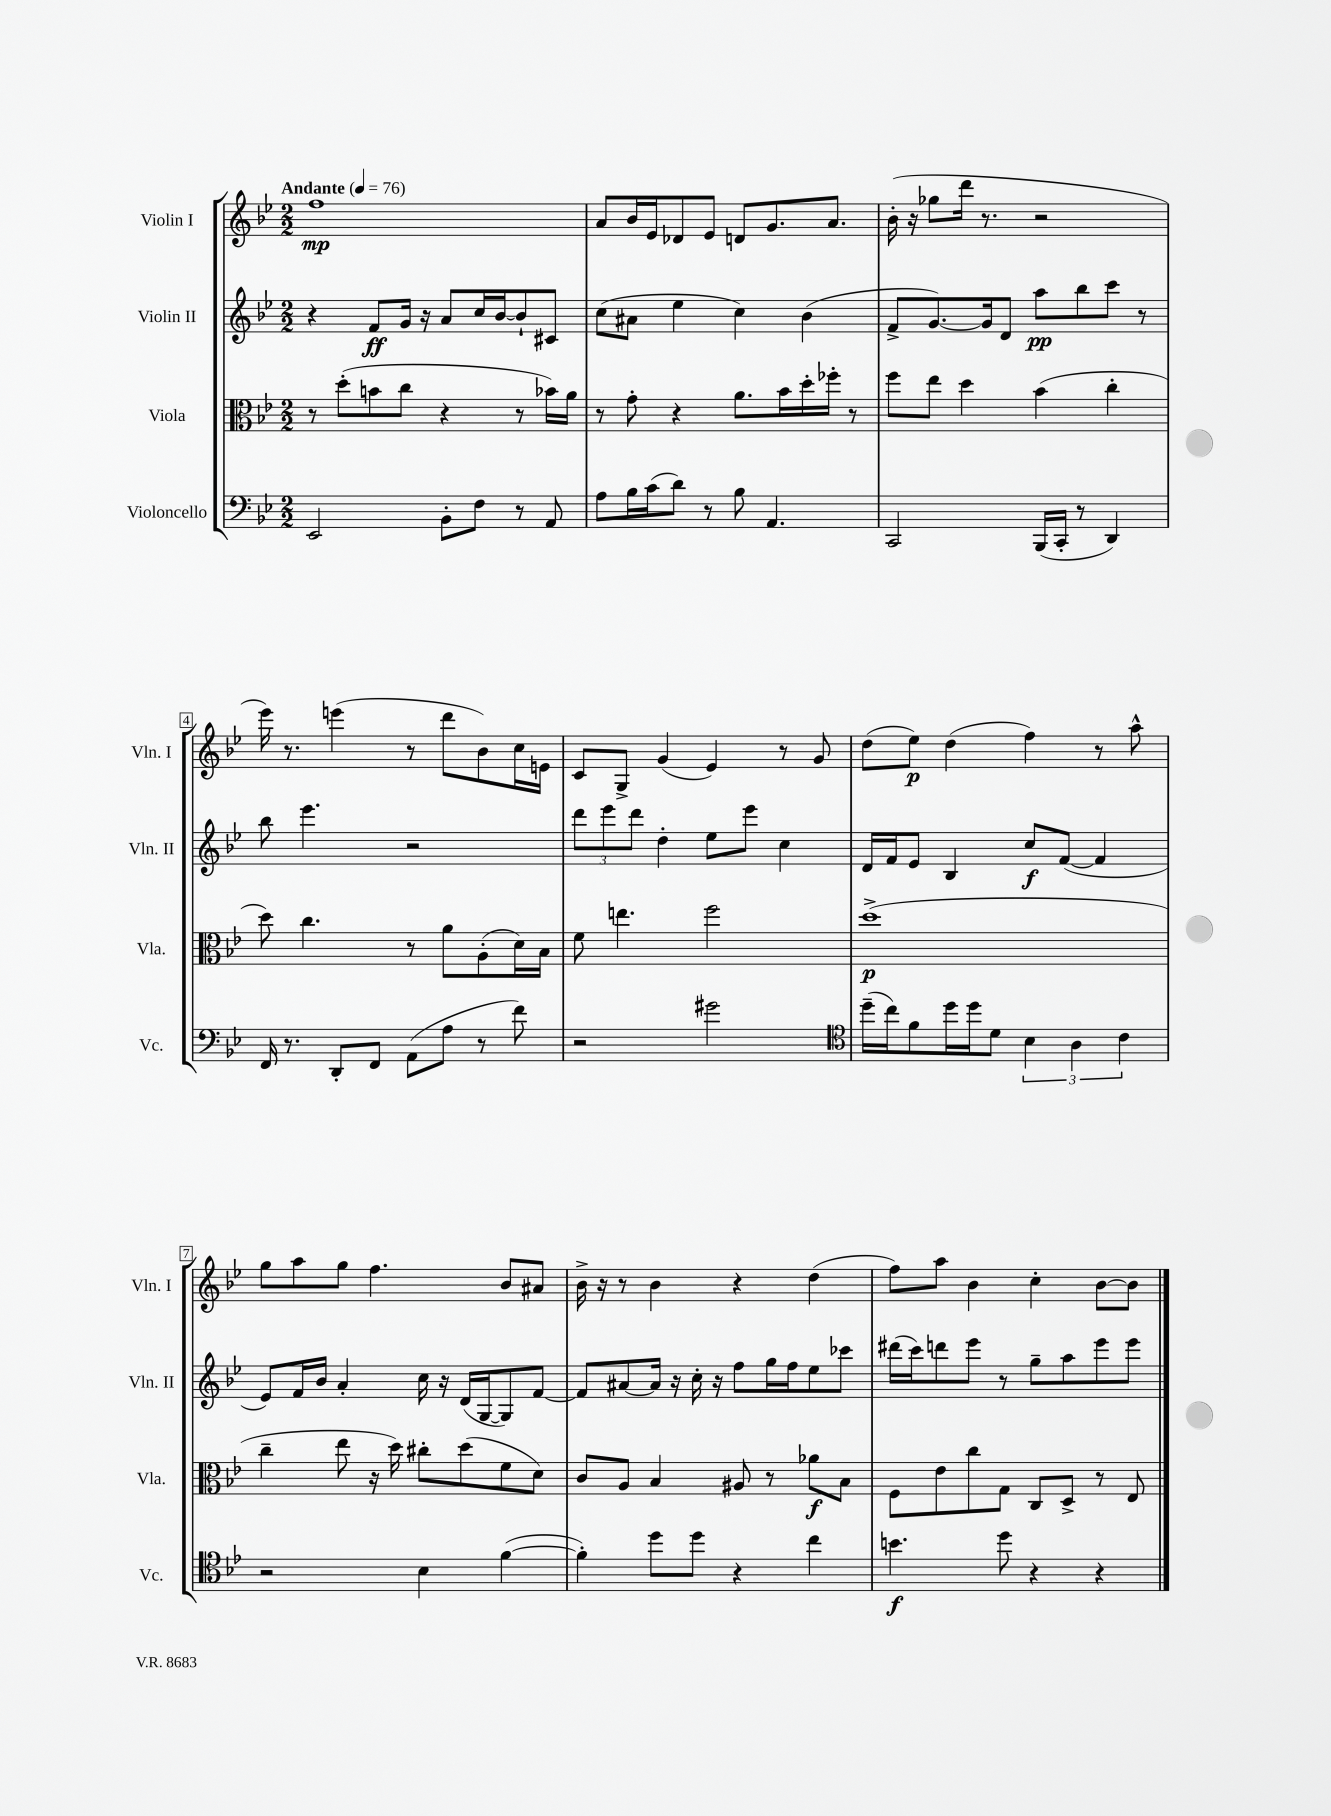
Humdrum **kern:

**kern	**kern	**kern	**kern
*staff4	*staff3	*staff2	*staff1
*clefF4	*clefC3	*clefG2	*clefG2
*k[b-e-]	*k[b-e-]	*k[b-e-]	*k[b-e-]
*M2/2	*M2/2	*M2/2	*M2/2
*MM76	*MM76	*MM76	*MM76
2EE-/	8r	4r	1ff
.	(8dd'\L	.	.
.	8b\	8f/L	.
.	8cc\J	16g/Jk	.
.	.	16r	.
8BB-'\L	4r	8a/L	.
8F\J	.	16cc/L	.
.	.	[16b-/J	.
8r	8r	8b-`/]	.
8AA/	16b-\LL)	8c#/J	.
.	16a\JJ	.	.
=	=	=	=
8A\L	8r	(8cc\L	8a/L
16B-\L	8g'\	8a#\J	16b-/L
(16c\J	.	.	16e-/J
8d\J)	4r	4ee-\	8d-/
8r	.	.	8e-/J
8B-\	8.a\L	4cc\)	8d/L
4.AA/	.	.	8.g/
.	16b-\L	.	.
.	16dd'\	(4b-\	.
.	16ff-'\JJ	.	8.a/J
.	8r	.	.
=	=	=	=
2CC/	8ff\L	8f^/L	(16b-'\
.	.	.	16r
.	8ee-\J	[8.g/)	8gg-\L
.	4dd\	.	16ddd\Jk
.	.	16g/]k	8.r
.	.	8d/J	.
(16BBB-/LL	(4b-\	8aa\L	2r
16CC'/JJ	.	.	.
8r	.	8bb-\	.
4DD/)	4cc'\	8ccc\J	.
.	.	8r	.
=	=	=	=
16FF/	8dd\)	8bb-\	16eee-\)
8.r	.	.	8.r
.	4.cc\	4.eee-\	.
8DD'/L	.	.	(4eee\
8FF/J	.	.	.
(8AA\L	8r	2r	8r
8A\J	8a\L	.	8ddd\L
8r	(8A'\	.	8b-\)
8f\)	16d\L)	.	16cc\L
.	16B-\JJ	.	16e\JJ
=	=	=	=
2r	8f\	12ddd\L	8c/L
.	.	12eee-\	.
.	4.ee\	.	8G^/J
.	.	12ddd\J	.
.	.	4dd'\	(4g/
2g#\	2ff\	8ee-\L	4e-/)
.	.	8eee-\J	.
.	.	4cc\	8r
.	.	.	8g/
=	=	=	=
*clefC4	*	*	*
(16dd~\LL	(1dd^	16d/LL	(8dd\L
16cc\J)	.	16f/J	.
8f\	.	8e-/J	8ee-\J)
16dd\L	.	4B-/	(4dd\
16dd\J	.	.	.
8d\J	.	.	.
6B-\	.	8cc/L	4ff\)
.	.	([8f/J	.
6A\	.	.	.
.	.	4f/]	8r
6c\	.	.	.
.	.	.	8aa^^\
=	=	=	=
2r	4cc~\	8e-/L)	8gg\L
.	.	16f/L	8aa\
.	.	16b-/JJ	.
.	8ee-\	4a'/	8gg\J
.	16r	.	4.ff\
.	16dd\)	.	.
4B-\	8cc#'\L	16cc\	.
.	.	16r	.
.	(8dd\	(16d/LL	.
.	.	[16G/J	.
([4f\	8f\	8G/])	8b-/L
.	8d\J)	[8f/J	8a#/J
=	=	=	=
4f'\])	8c/L	8f/]L	16b-^\
.	.	.	16r
.	8A/J	[8a#/	8r
8dd\L	4B-/	16a#/]Jk	4b-\
.	.	16r	.
8dd\J	.	16cc'\	.
.	.	16r	.
4r	8A#/	8ff\L	4r
.	8r	16gg\L	.
.	.	16ff\J	.
4cc\	8a-\L	8ee-\	(4dd\
.	8B-\J	8ccc-\J	.
=	=	=	=
4.b\	8F\L	(16ddd#\LL	8ff\L)
.	.	16ccc\J)	.
.	8e-\	8ddd\	8aa\J
.	8cc\	8eee-\J	4b-\
8dd\	8G\J	8r	.
4r	8C/L	8gg~\L	4cc'\
.	8D^/J	8aa\	.
4r	8r	8eee-\	[8b-\L
.	8E-/	8eee-\J	8b-\]J
==	==	==	==
*-	*-	*-	*-
